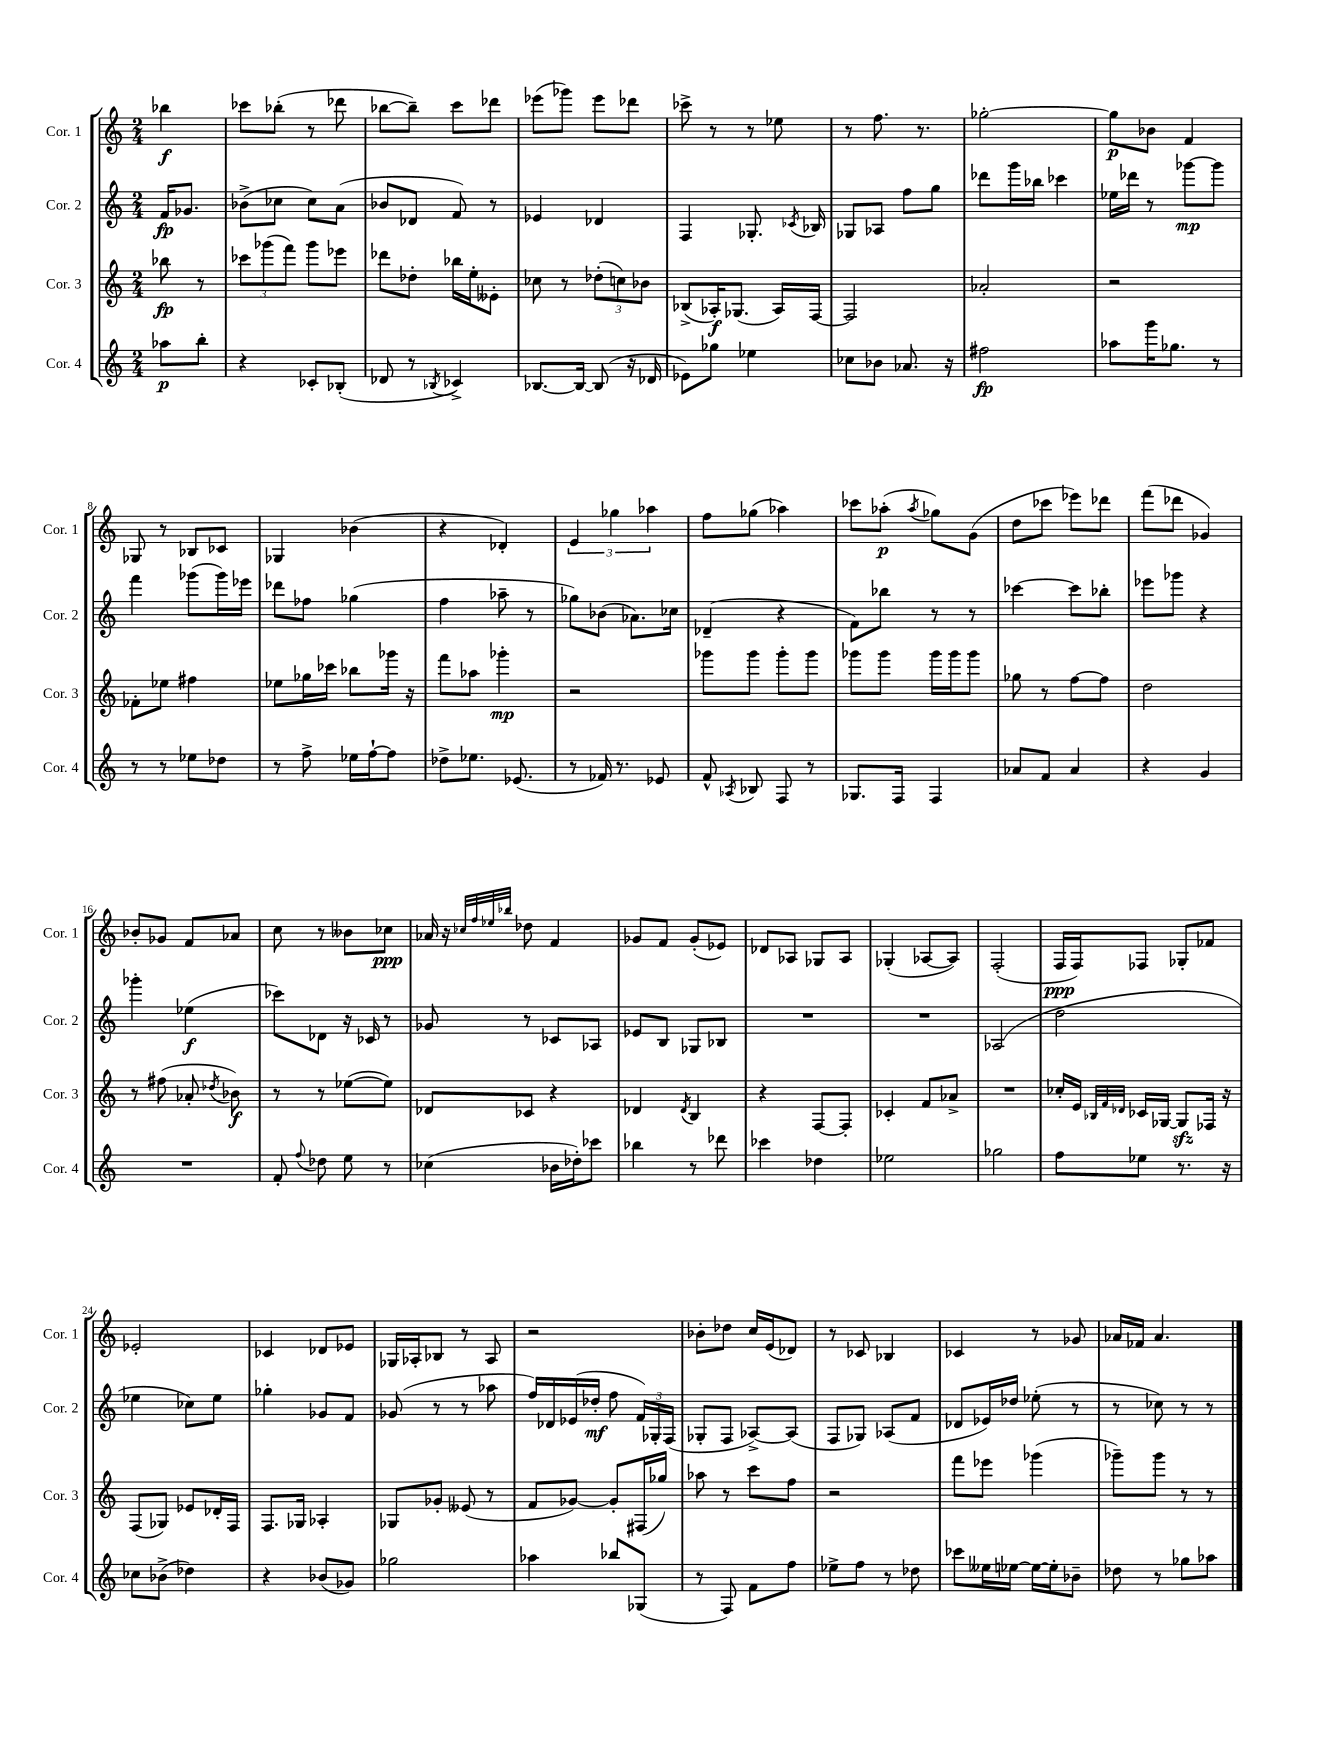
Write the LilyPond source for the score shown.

<<
\new StaffGroup <<
\new Staff = "s0" \with { instrumentName = "Cor. 1" shortInstrumentName = "Cor. 1" } {
    \clef treble \key c \major \numericTimeSignature \time 2/4 \partial 4
    \autoBeamOff bes''4\f |
    ces'''8[ bes''8]-.( r8 des'''8 |
    bes''8[~ bes''8]--) c'''8[ des'''8] |
    ees'''8[( ges'''8]) ees'''8[ des'''8] |
    ces'''8-> r8 r8 ees''8 |
    r8 f''8. r8. |
    ges''2~-. |
    ges''8[\p bes'8] f'4 |
    ges8 r8 bes8[ ces'8] |
    ges4 bes'4( |
    r4 des'4-.) |
    \tuplet 3/2 { e'4 ges''4 aes''4 } |
    f''8[ ges''8]( aes''4) |
    ces'''8[ aes''8]-.\p( \acciaccatura { aes''8 } ges''8[) g'8]( |
    d''8[ ces'''8] ees'''8[) des'''8] |
    f'''8[( des'''8] ges'4) |
    bes'8[-. ges'8] f'8[ aes'8] |
    c''8 r8 beses'8[ ces''8]\ppp |
    aes'16 r16 \grace { ces''32[ f''32 ees''32 bes''32] } des''8 f'4 |
    ges'8[ f'8] ges'8[-.( ees'8]) |
    des'8[ aes8] ges8[ aes8] |
    ges4-.( aes8[~ aes8]) |
    f2-.( |
    f16[\ppp f16) fes8] ges8[-. fes'8] |
    ees'2-. |
    ces'4 des'8[ ees'8] |
    ges16[ aes16-. bes8] r8 aes8 |
    r2 |
    bes'8[-. des''8] c''16[ e'16( des'8]) |
    r8 ces'8 bes4 |
    ces'4 r8 ges'8 |
    aes'16[ fes'16] aes'4. \bar "|." |
}
\new Staff = "s1" \with { instrumentName = "Cor. 2" shortInstrumentName = "Cor. 2" } {
    \clef treble \key c \major \numericTimeSignature \time 2/4 \partial 4
    \autoBeamOff f'16[\fp ges'8.] |
    bes'8[->( ces''8] ces''8[) a'8]( |
    bes'8[ des'8] f'8) r8 |
    ees'4 des'4 |
    f4 ges8.-. \acciaccatura { ces'8 } bes16 |
    ges8[ aes8] f''8[ g''8] |
    des'''8[ g'''16 bes''16] ces'''4 |
    ees''16[ des'''16] r8 ges'''8[~\mp ges'''8] |
    f'''4 ges'''8[( ges'''16) ees'''16] |
    des'''8[ fes''8] ges''4( |
    f''4 aes''8-- r8 |
    ges''8[) bes'8]( aes'8.[) ces''16] |
    des'4--( r4 |
    f'8[) bes''8] r8 r8 |
    ces'''4~ ces'''8[ bes''8]-. |
    ees'''8[ ges'''8] r4 |
    ges'''4-. ees''4\f( |
    ces'''8[) des'8] r16 ces'16 r8 |
    ges'8 r8 ces'8[ aes8] |
    ees'8[ b8] ges8[ bes8] |
    R2 |
    R2 |
    aes2( |
    d''2 |
    ees''4 ces''8[) ees''8] |
    ges''4-. ges'8[ f'8] |
    ges'8( r8 r8 aes''8 |
    f''16[) des'16 ees'16( des''16]-.\mf f''8 \tuplet 3/2 { f'16[) ges16-. f16]( } |
    ges8[-. f8] aes8[~->) aes8]( |
    f8[ ges8]) aes8[( f'8] |
    des'8[ ees'16) des''16] ees''8-.( r8 |
    r8 ces''8) r8 r8 \bar "|." |
}
\new Staff = "s2" \with { instrumentName = "Cor. 3" shortInstrumentName = "Cor. 3" } {
    \clef treble \key c \major \numericTimeSignature \time 2/4 \partial 4
    \autoBeamOff bes''8\fp r8 |
    \tuplet 3/2 { ces'''8[ ges'''8( f'''8]) } ges'''8[ ees'''8] |
    des'''8[ des''8]-. bes''16[ e''16-. eeses'8]-. |
    ces''8 r8 \tuplet 3/2 { des''8[-.( c''8) bes'8] } |
    bes8[->( aes16-.\f) ges8.]( aes16[) f16]~ |
    f2 |
    aes'2-. |
    r2 |
    fes'8[-. ees''8] fis''4 |
    ees''8[ ges''16 ces'''16] bes''8[ ges'''16] r16 |
    f'''8[ aes''8] ges'''4-.\mp |
    r2 |
    ges'''8[ ges'''8] ges'''8[-. ges'''8] |
    ges'''8[ ges'''8] ges'''16[ ges'''16 ges'''8] |
    ges''8 r8 f''8[~ f''8] |
    d''2 |
    r8 fis''8( aes'8-. \acciaccatura { des''8 } bes'8\f) |
    r8 r8 ees''8[~( ees''8]) |
    des'8[ ces'8] r4 |
    des'4 \acciaccatura { des'8 } b4 |
    r4 f8[~ f8]-. |
    ces'4-. f'8[ aes'8]-> |
    R2 |
    ces''16[-. e'16] \grace { bes32[ f'32 des'32] } ces'16[ ges16]~ ges8[\sfz fes16] r16 |
    f8[( ges8]) ees'8[ des'16-. f16] |
    f8.[ ges16] aes4-. |
    ges8[ ges'8]-. eeses'8( r8 |
    f'8[ ges'8]~) ges'8[-. fis16( ges''16]) |
    aes''8 r8 c'''8[ f''8] |
    r2 |
    f'''8[ ees'''8] ges'''4( |
    ges'''8[--) ges'''8] r8 r8 \bar "|." |
}
\new Staff = "s3" \with { instrumentName = "Cor. 4" shortInstrumentName = "Cor. 4" } {
    \clef treble \key c \major \numericTimeSignature \time 2/4 \partial 4
    \autoBeamOff aes''8[\p b''8]-. |
    r4 ces'8[-. bes8]-.( |
    des'8 r8 \acciaccatura { bes8 } ces'4->) |
    bes8.[~ bes16]~ bes8( r16 des'16 |
    ees'8[) ges''8] ees''4 |
    ces''8[ bes'8] aes'8. r16 |
    fis''2\fp |
    aes''8[ g'''16 ges''8.] r8 |
    r8 r8 ees''8[ des''8] |
    r8 f''8-> ees''16[ f''16~-! f''8] |
    des''8[-> ees''8.] ees'8.( |
    r8 fes'16) r8. ees'8 |
    f'8-^ \acciaccatura { aes8 } bes8 f8 r8 |
    ges8.[ f16] f4 |
    aes'8[ f'8] aes'4 |
    r4 g'4 |
    R2 |
    f'8-. \appoggiatura { f''8 } des''8 e''8 r8 |
    ces''4( bes'16[ des''16-.) ces'''8] |
    bes''4 r8 des'''8 |
    ces'''4 des''4 |
    ees''2 |
    ges''2 |
    f''8[ ees''8] r8. r16 |
    ces''8[ bes'8]->( des''4) |
    r4 bes'8[( ges'8]) |
    ges''2 |
    aes''4 bes''8[ ges8]( |
    r8 f8) f'8[ f''8] |
    ees''8[-> f''8] r8 des''8 |
    ces'''8[ eeses''16 ees''16]~ ees''16[~ ees''16-. bes'8]-- |
    des''8 r8 ges''8[ aes''8] \bar "|." |
}
>>
>>
